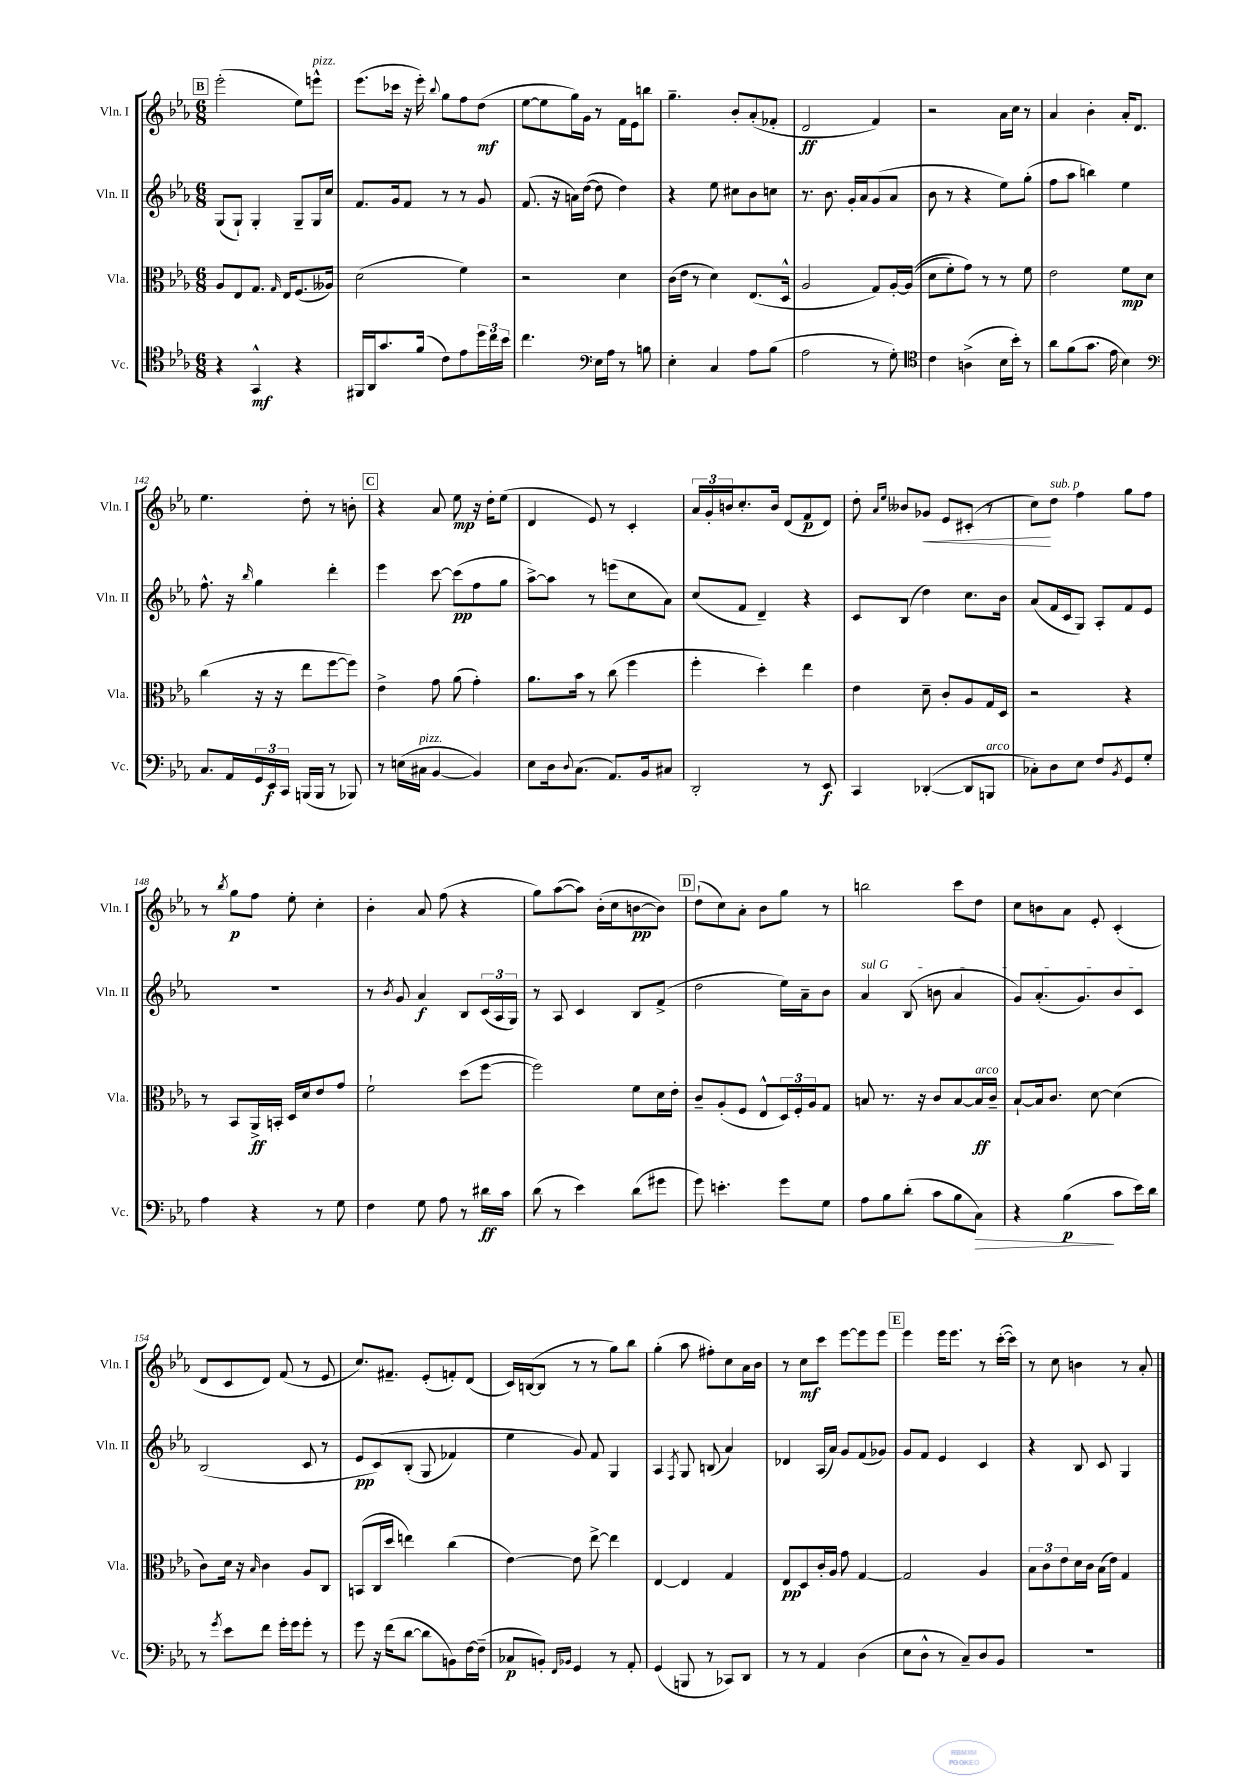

**kern	**dynam	**kern	**dynam	**kern	**dynam	**kern	**dynam
*part4	*part4	*part3	*part3	*part2	*part2	*part1	*part1
*staff4	*staff4	*staff3	*staff3	*staff2	*staff2	*staff1	*staff1
*I"Vc.	*	*I"Vla.	*	*I"Vln. II	*	*I"Vln. I	*
*I'Vc.	*	*I'Vla.	*	*I'Vln. II	*	*I'Vln. I	*
*clefC4	*	*clefC3	*	*clefG2	*	*clefG2	*
*k[b-e-a-]	*	*k[b-e-a-]	*	*k[b-e-a-]	*	*k[b-e-a-]	*
*M6/8	*	*M6/8	*	*M6/8	*	*M6/8	*
!!LO:REH:place=s1:t=B
=135	=135	=135	=135	=135	=135	=135	=135
4r	.	8A-/L	.	(8G/L	.	(2eee-'\	.
.	.	8E-/	.	8G`/J)	.	.	.
4GG^^/	mf	8.G/J	.	4G'/	.	.	.
.	.	16qqG/	.	.	.	.	.
.	.	16E-/KL	.	.	.	.	.
4r	.	(8.F/	.	8G~/L	.	8ee-\L)	.
!	!	!	!	!	!	!LO:TX:a:i:t=pizz.	!
.	.	.	.	16G/L	.	8eeen^^\J	.
.	.	16A--X/Jk)	.	16cc/JJ	.	.	.
=136	=136	=136	=136	=136	=136	=136	=136
16FF#X/LL	.	(2d\	.	8.f/L	.	(8.eee-\L	.
16AA-/J	.	.	.	.	.	.	.
8.g/	.	.	.	.	.	.	.
.	.	.	.	16g/k	.	16ccc-X\Jk	.
.	.	.	.	8f/J	.	16r	.
(16f/Jk	.	.	.	.	.	16eee-'\)	.
.	.	.	.	.	.	8qqbb-/	.
8c\L)	.	.	.	8r	.	8gg\L	.
8e-\	.	4f\)	.	8r	.	8ff\	.
24dd\L	.	.	.	8g/	.	(8dd\J	mf
24cc\	.	.	.	.	.	.	.
24b-\JJ	.	.	.	.	.	.	.
=137	=137	=137	=137	=137	=137	=137	=137
4.cc\	.	2r	.	(8.f/	.	[8ee-\L	.
.	.	.	.	.	.	8ee-\]	.
.	.	.	.	16r	.	.	.
.	.	.	.	16an\LL)	.	16gg\L)	.
.	.	.	.	([16dd\JJ	.	16g\JJ	.
*clefF4	*	*	*	*	*	*	*
16E-\LL	.	.	.	8dd\]	.	8r	.
16A-\JJ	.	.	.	.	.	.	.
8r	.	4d\	.	4dd\)	.	16f\LL	.
.	.	.	.	.	.	16e-\J	.
8Bn\	.	.	.	.	.	8bbn\J	.
=138	=138	=138	=138	=138	=138	=138	=138
4E-'\	.	(16c\LL	.	4r	.	4.gg~\	.
.	.	16e-\JJ	.	.	.	.	.
.	.	8r	.	.	.	.	.
4C/	.	4d\)	.	8ee-\	.	.	.
.	.	.	.	8cc#X\L	.	8b-'/L	.
8A-\L	.	(8.E-/L	.	8b-\	.	(8a-'/	.
(8B-\J	.	.	.	8ccn\J	.	8f-X'/J	.
.	.	16D^^/Jk	.	.	.	.	.
=139	=139	=139	=139	=139	=139	=139	=139
2A-\	.	2A-/	.	8.r	.	2d/	ff
.	.	.	.	8.b-\	.	.	.
.	.	.	.	16g'/LL	.	.	.
.	.	.	.	16a-/J	.	.	.
8r	.	8G/L)	.	(8g/	.	4f/)	.
8G'\)	.	[16A-'/L	.	8a-/J	.	.	.
.	.	((16A-/JJ]	.	.	.	.	.
=140	=140	=140	=140	=140	=140	=140	=140
*clefC4	*	*	*	*	*	*	*
4c\	.	8d\L	.	8b-\	.	2r	.
.	.	8f'\)	.	8r	.	.	.
(4An^\	.	8g\J)	.	4r	.	.	.
.	.	8r	.	.	.	.	.
16B-\LL	.	8r	.	8ee-\L)	.	16a-\LL	.
16b-'\JJ)	.	.	.	.	.	16cc\JJ	.
8r	.	8f\	.	(8gg'\J	.	8r	.
=141	=141	=141	=141	=141	=141	=141	=141
8a-\L	.	2e-\	.	8ff\L	.	4a-/	.
(8f\	.	.	.	8aa-\J	.	.	.
8.g\J	.	.	.	4bbn\)	.	4b-'\	.
16e-\	.	.	.	.	.	.	.
4B-\)	.	8f\L	mp	4ee-\	.	16a-'/KL	.
.	.	.	.	.	.	8.d/J	.
.	.	8d\J	.	.	.	.	.
!!LO:LB:g=z
=142	=142	=142	=142	=142	=142	=142	=142
*clefF4	*	*	*	*	*	*	*
8.C/L	.	(4cc\	.	8.ff^^\	.	4.ee-\	.
16AA-/L	.	.	.	16r	.	.	.
.	.	.	.	16qqbb-/	.	.	.
24GG/	.	16r	.	4gg\	.	.	.
24EE-/	f	.	.	.	.	.	.
.	.	16r	.	.	.	.	.
24CC/JJ	.	.	.	.	.	.	.
(16BBBn/LL	.	8ee-\L	.	.	.	8dd'\	.
16BBB/JJ	.	.	.	.	.	.	.
8r	.	[8ff\	.	4ddd'\	.	8r	.
8BBB-X/)	.	8ff\J])	.	.	.	8bn'\	.
!!LO:REH:place=s1:t=C
=143	=143	=143	=143	=143	=143	=143	=143
8r	.	4e-^\	.	4eee-\	.	4r	.
(16En\LL	.	.	.	.	.	.	.
!LO:TX:a:i:t=pizz.	!	!	!	!	!	!	!
16C#X\JJ	.	.	.	.	.	.	.
[4BB-/	.	8g\	.	[8ccc\	.	8a-/	.
.	.	(8a-\	.	(8ccc\L]	pp	8ee-\	mp
4BB-/])	.	4g'\)	.	8ff\	.	16r	.
.	.	.	.	.	.	16dd'\KL	.
.	.	.	.	8gg\J	.	(8ee-\J	.
=144	=144	=144	=144	=144	=144	=144	=144
8E-\L	.	8.a-\L	.	[8aa-^\L)	.	4d/	.
16D\k	.	.	.	8aa-\J]	.	.	.
8qqD/	.	.	.	.	.	.	.
(8.C\J	.	16b-\Jk	.	.	.	.	.
.	.	8r	.	8r	.	8e-/)	.
8.AA-/L)	.	(8cc\	.	(8eeen\L	.	8r	.
.	.	4ff\	.	8cc\	.	4c'/	.
16BB-/k	.	.	.	.	.	.	.
8C#X/J	.	.	.	8a-\J)	.	.	.
=145	=145	=145	=145	=145	=145	=145	=145
2DD'/	.	4ff'\	.	(8cc/L	.	24a-/LL	.
.	.	.	.	.	.	24g'/	.
.	.	.	.	.	.	24bn/J	.
.	.	.	.	8f/J	.	8.cc'/	.
.	.	4dd'\)	.	4d~/)	.	.	.
.	.	.	.	.	.	16b/Jk	.
.	.	.	.	.	.	(8d/L	.
8r	.	4ee-\	.	4r	.	8f/	p
8EE-/	f	.	.	.	.	8d/J)	.
=146	=146	=146	=146	=146	=146	=146	=146
4CC/	.	4e-\	.	8c/L	.	8dd'\	.
.	.	.	.	.	.	16qqa-/LL	.
.	.	.	.	.	.	16qqee-/JJ	.
.	.	.	.	(8B-/J	.	8b--X/L	.
!	!	!	!	!	!	!	!LO:HP:b
([4DD-X'/	.	8d~\	.	4dd\)	.	8g-X/J	<
.	.	8c'/L	.	.	.	8e-/L	.
8DD-/L]	.	8A-/	.	8.cc\L	.	(8c#X'/J	.
!LO:TX:a:i:t=arco	!	!	!	!	!	!	!
8BBBn/J	.	16G/L	.	.	.	8r	.
.	.	16D/JJ	.	16b-\Jk	.	.	.
=147	=147	=147	=147	=147	=147	=147	=147
8C-X'\L)	.	2r	.	(8a-/L	.	8cc\L)	.
!	!	!	!	!	!	!LO:TX:a:i:t=sub. p	!
8D\	.	.	.	16f/L	.	8dd\J	[
.	.	.	.	16c/J	.	.	.
8E-\J	.	.	.	8G/J)	.	4ff\	.
8F/L	.	.	.	8A-'/L	.	.	.
8qBB-/	.	.	.	.	.	.	.
8GG/	.	4r	.	8f/	.	8gg\L	.
8G'/J	.	.	.	8e-/J	.	8ff\J	.
!!LO:LB:g=z
=148	=148	=148	=148	=148	=148	=148	=148
4A-\	.	8r	.	2.r	.	8r	.
.	.	.	.	.	.	8qbb-/	.
.	.	8BB-/L	.	.	.	8gg\L	p
4r	.	16AA-^/L	ff	.	.	8ff\J	.
.	.	16BBn'/JJ	.	.	.	.	.
.	.	16D/LL	.	.	.	8ee-'\	.
.	.	16d/J	.	.	.	.	.
8r	.	8e-/	.	.	.	4cc'\	.
8G\	.	8g/J	.	.	.	.	.
=149	=149	=149	=149	=149	=149	=149	=149
4F\	.	2f`\	.	8r	.	4b-'\	.
.	.	.	.	8qb-/	.	.	.
.	.	.	.	8g/	.	.	.
8G\	.	.	.	4a-/	f	8a-/	.
8A-\	.	.	.	.	.	(8ff\	.
8r	.	(8dd\L	.	8B-/L	.	4r	.
16d#X\LL	ff	[8ff\J	.	(24c/L	.	.	.
.	.	.	.	24A-/	.	.	.
16c\JJ	.	.	.	.	.	.	.
.	.	.	.	24G/JJ)	.	.	.
=150	=150	=150	=150	=150	=150	=150	=150
(8d\	.	2ff\])	.	8r	.	8gg\L)	.
8r	.	.	.	8A-/	.	([8aa-\	.
4e-\)	.	.	.	4c/	.	8aa-\J])	.
.	.	.	.	.	.	(16b-'\LL	.
.	.	.	.	.	.	16cc\J	.
(8d\L	.	8f\L	.	8B-/L	.	[8bn\	pp
8g#X\J	.	16d\L	.	(8f^/J	.	8b\J])	.
.	.	16e-'\JJ	.	.	.	.	.
!!LO:REH:place=s1:t=D
=151	=151	=151	=151	=151	=151	=151	=151
8g\)	.	8c~/L	.	2dd\	.	(8dd`\L	.
4.en'\	.	(8A-'/	.	.	.	8cc\)	.
.	.	8F/J	.	.	.	8a-'\J	.
.	.	8E-^^/L	.	.	.	8b-\L	.
8g\L	.	24D/L)	.	16ee-\LL)	.	8gg\J	.
.	.	24F'/	.	.	.	.	.
.	.	.	.	16a-~\J	.	.	.
.	.	24A-/J	.	.	.	.	.
8G\J	.	8G/J	.	8b-\J	.	8r	.
=152	=152	=152	=152	=152	=152	=152	=152
!	!	!	!	!LO:TX:a:i:t=sul G	!	!	!
8A-\L	.	8Bn/	.	4a-/	.	2bbn\	.
8B-\	.	8.r	.	.	.	.	.
(8d'\J	.	.	.	(8B-/	.	.	.
.	.	16r	.	.	.	.	.
8c\L	.	8c/L	.	8bn\	.	.	.
8B-\	.	[8B/	.	4a-/	.	8ccc\L	.
!	!	!LO:TX:a:i:t=arco	!	!	!	!	!
!	!LO:HP:b	!	!	!	!	!	!
8C\J)	>	16B/L]	ff	.	.	8dd\J	.
.	.	16c~/JJ	.	.	.	.	.
=153	=153	=153	=153	=153	=153	=153	=153
4r	.	[8B-`/L	.	8g/L)	.	8cc\L	.
.	.	16B-/k]	.	(8.a-'/	.	8bn\	.
.	.	8.c/J	.	.	.	.	.
(4B-\	p	.	.	.	.	8a-\J	.
.	.	.	.	8.g/)	.	.	.
.	.	[8d\	.	.	.	8e-'/	.
8c\L	]	(4d\]	.	8b-/	.	(4c'/	.
16e-\L)	.	.	.	8c/J	.	.	.
16d\JJ	.	.	.	.	.	.	.
!!LO:LB:g=z
=154	=154	=154	=154	=154	=154	=154	=154
8r	.	8c\L)	.	(2B-/	.	8d/L	.
8qg/	.	.	.	.	.	.	.
8e-\L	.	16d\Jk	.	.	.	8c/	.
.	.	16r	.	.	.	.	.
.	.	16qqB-/	.	.	.	.	.
8f\J	.	4c\	.	.	.	8d/J)	.
16g'\LL	.	.	.	.	.	(8f/	.
16g\J	.	.	.	.	.	.	.
8g'\J	.	8A-/L	.	8c/	.	8r	.
8r	.	8C/J	.	8r	.	8e-/	.
=155	=155	=155	=155	=155	=155	=155	=155
8g\	.	(8BBn/L	.	8e-/L	pp	8.cc/L)	.
16r	.	16C/L	.	(8c/)	.	.	.
(16f\KL	.	16dd/JJ	.	.	.	8.f#X~/J	.
[8d\J	.	4een\)	.	(8B-'/J	.	.	.
8d\L]	.	.	.	8G/	.	(8e-'/L	.
8BBn\)	.	(4cc\	.	4f-X/)	.	8fn'/)	.
[16F\L	.	.	.	.	.	(8d/J	.
(16F~\JJ]	.	.	.	.	.	.	.
=156	=156	=156	=156	=156	=156	=156	=156
8C-X/L	p	[4e-\)	.	4ee-\	.	16c/LL)	.
.	.	.	.	.	.	([16Bn/J	.
8BBn'/J)	.	.	.	.	.	8B/J]	.
16qqFF/LL	.	.	.	.	.	.	.
16qqBB-X/JJ	.	.	.	.	.	.	.
4GG/	.	8e-\]	.	8g/)	.	8r	.
.	.	[8ee-^\	.	8f/	.	8r	.
8r	.	4ee-\]	.	4G/	.	8gg\L)	.
8AA-'/	.	.	.	.	.	8bb-\J	.
=157	=157	=157	=157	=157	=157	=157	=157
(4GG/	.	[4E-/	.	4A-/	.	(4gg'\	.
.	.	.	.	8qF/	.	.	.
8BBBn/	.	4E-/]	.	8G/	.	8aa-\	.
8r	.	.	.	(8Bn/	.	8ff#X'\L)	.
8CC-X/L)	.	4G/	.	4a-/)	.	8cc\	.
8DD/J	.	.	.	.	.	16a-\L	.
.	.	.	.	.	.	16b-\JJ	.
=158	=158	=158	=158	=158	=158	=158	=158
8r	.	8E-/L	pp	4d-X/	.	8r	.
8r	.	8D/	.	.	.	8cc\L	mf
4AA-/	.	16c'/L	.	(16A-/LL	.	8ccc\J	.
.	.	16A-/JJ	.	16a-/JJ)	.	.	.
.	.	8g\	.	8g/L	.	[8eee-\L	.
(4D\	.	[4G/	.	(8f/	.	8eee-\]	.
.	.	.	.	8g-X/J)	.	8eee-\J	.
!!LO:REH:place=s1:t=E
=159	=159	=159	=159	=159	=159	=159	=159
8E-\L	.	2G/]	.	8g/L	.	4eee-\	.
8D^^\J	.	.	.	8f/J	.	.	.
8r	.	.	.	4e-/	.	16eee-\KL	.
.	.	.	.	.	.	8.eee-\J	.
8C~/L)	.	.	.	.	.	.	.
8D/	.	4A-/	.	4c/	.	8r	.
8BB-/J	.	.	.	.	.	([16ccc'\LL	.
.	.	.	.	.	.	16ccc\JJ])	.
=160	=160	=160	=160	=160	=160	=160	=160
2.r	.	12B-\L	.	4r	.	8r	.
.	.	12c\	.	.	.	.	.
.	.	.	.	.	.	8cc\	.
.	.	12e-\	.	.	.	.	.
.	.	16d\L	.	8B-/	.	4bn\	.
.	.	16c\JJ	.	.	.	.	.
.	.	(16B-\LL	.	8c/	.	.	.
.	.	16e-\JJ)	.	.	.	.	.
.	.	4G/	.	4G/	.	8r	.
.	.	.	.	.	.	8a-'/	.
==	==	==	==	==	==	==	==
*-	*-	*-	*-	*-	*-	*-	*-
